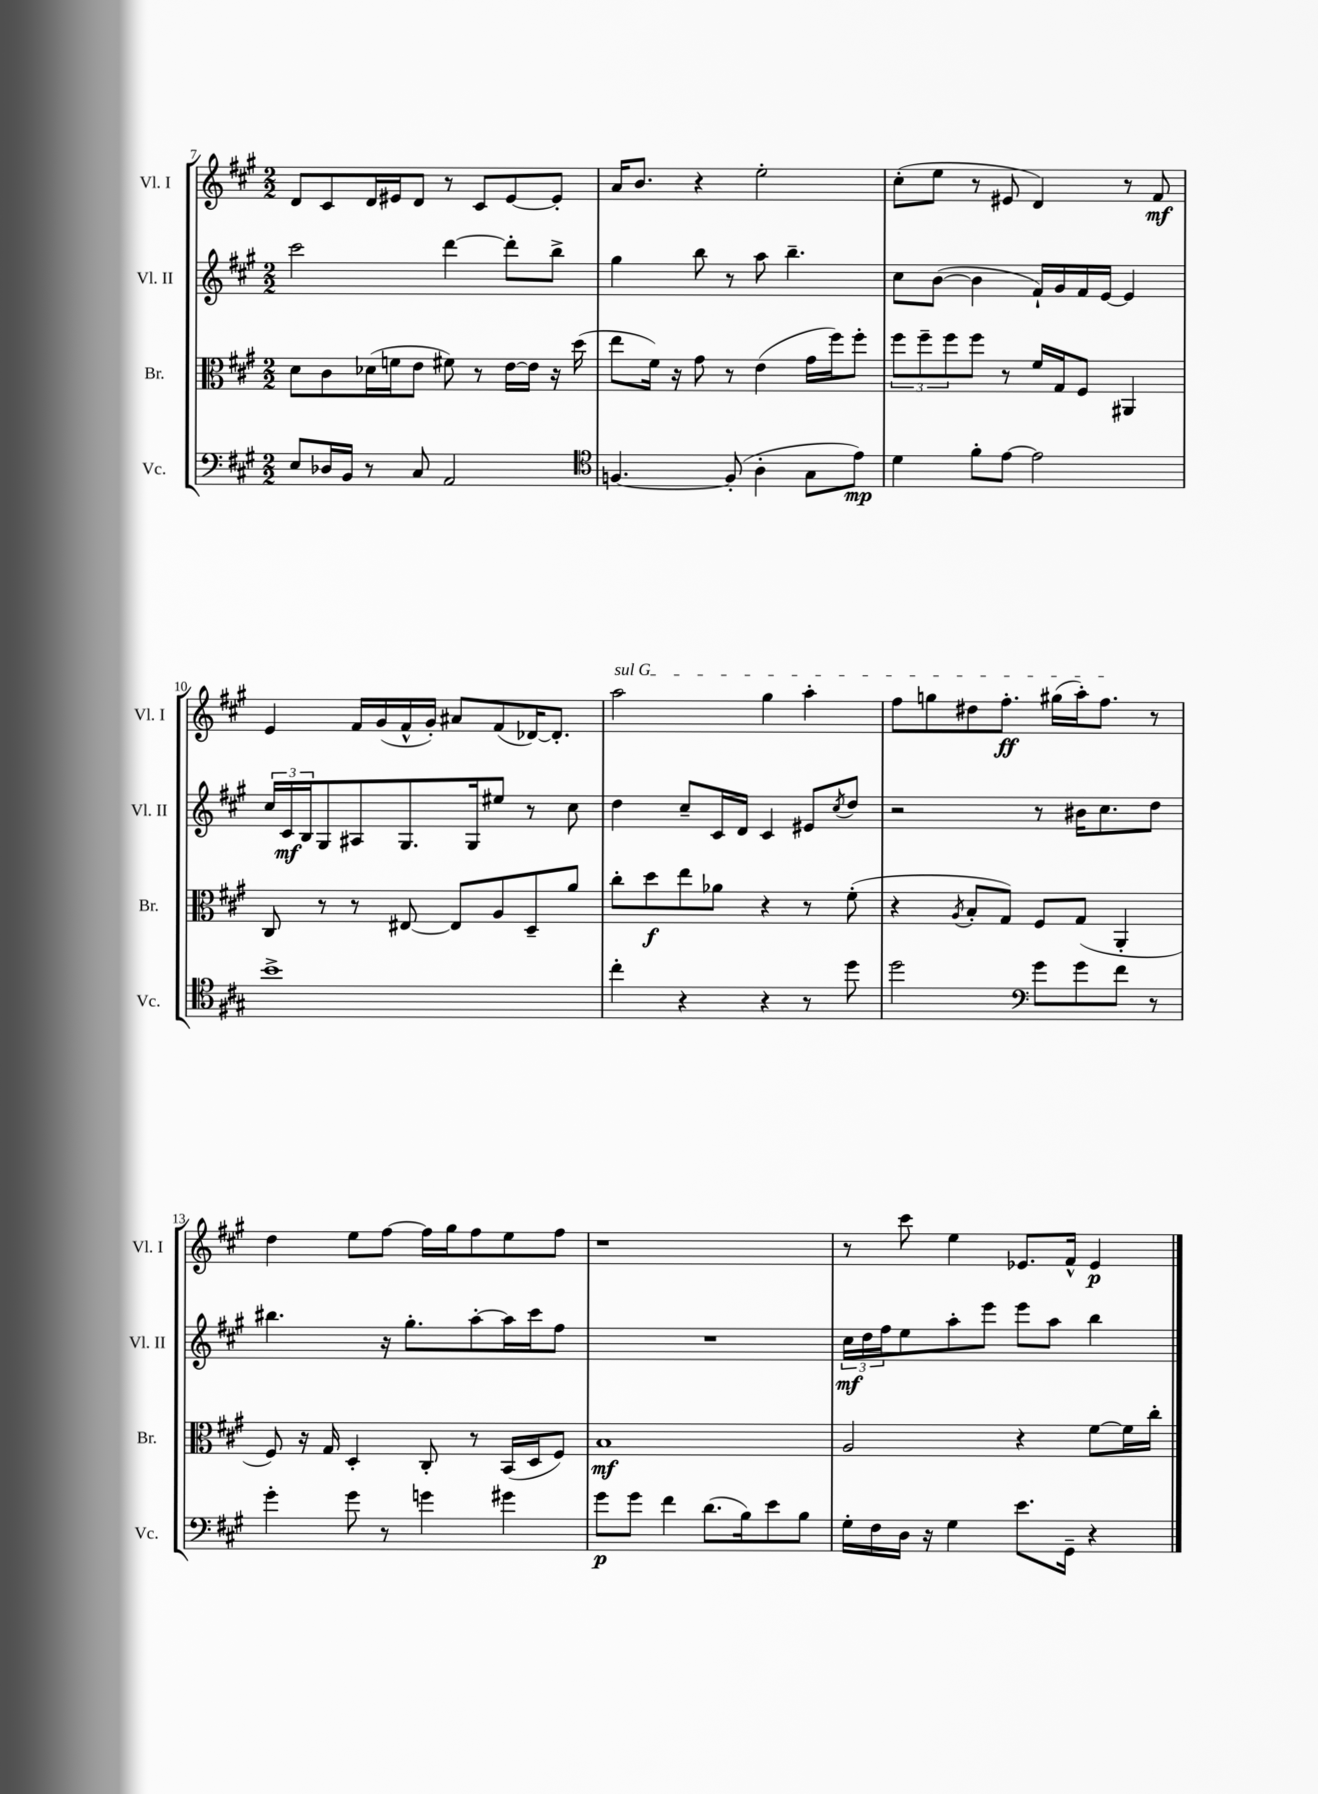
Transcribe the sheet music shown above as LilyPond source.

<<
\new StaffGroup <<
\new Staff = "s0" \with { instrumentName = "Vl. I" shortInstrumentName = "Vl. I" } {
    \clef treble \key a \major \numericTimeSignature \time 2/2
    d'8 cis'8 d'16 eis'16 d'8 r8 cis'8 eis'8~ eis'8-. |
    a'16 b'8. r4 e''2-. |
    cis''8-.( e''8 r8 eis'8 d'4) r8 fis'8\mf |
    e'4 fis'16 gis'16( fis'16-^ gis'16-.) ais'8 fis'8( des'16~) des'8.-. |
    \once \override TextSpanner.bound-details.left.text = \markup { \italic "sul G" } a''2\startTextSpan gis''4 a''4-. |
    fis''8 g''8 dis''8 fis''8.-.\ff gis''16( a''16-.) fis''8.\stopTextSpan r8 |
    d''4 e''8 fis''8~ fis''16 gis''16 fis''8 e''8 fis''8 |
    r1 |
    r8 cis'''8 e''4 ees'8. fis'16-^ ees'4\p \bar "|." |
}
\new Staff = "s1" \with { instrumentName = "Vl. II" shortInstrumentName = "Vl. II" } {
    \clef treble \key a \major \numericTimeSignature \time 2/2
    cis'''2 d'''4~ d'''8-. b''8-> |
    gis''4 b''8 r8 a''8 b''4.-- |
    cis''8 b'8~( b'4 fis'16-!) gis'16 fis'16 e'16~ e'4 |
    \tuplet 3/2 { cis''16 cis'16\mf b16 } gis8 ais8 gis8. gis16 eis''8 r8 cis''8 |
    d''4 cis''8-- cis'16 d'16 cis'4 eis'8 \acciaccatura { cis''8 } d''8 |
    r2 r8 bis'16 cis''8. d''8 |
    bis''4. r16 gis''8.-. a''8~-. a''16 cis'''16 fis''8 |
    R1 |
    \tuplet 3/2 { cis''16\mf d''16 fis''16 } e''8 a''8-. e'''8 e'''8 a''8 b''4 \bar "|." |
}
\new Staff = "s2" \with { instrumentName = "Br." shortInstrumentName = "Br." } {
    \clef alto \key a \major \numericTimeSignature \time 2/2
    d'8 cis'8 des'16( f'16 e'8 fis'8) r8 e'16~ e'16 r16 d''16( |
    e''8 fis'16) r16 gis'8 r8 e'4( gis'16 fis''16) fis''8-. |
    \tuplet 3/2 { fis''8 fis''8-- fis''8 } fis''8 r8 fis'16 gis16 fis8 ais,4 |
    cis8 r8 r8 eis8~ eis8 a8 d8-- a'8 |
    cis''8-. d''8\f e''8 aes'8 r4 r8 fis'8-.( |
    r4 \acciaccatura { a8 } b8-. gis8) fis8 gis8( a,4-. |
    fis8) r16 gis16 d4-. cis8-. r8 b,16( d16 fis8) |
    b1\mf |
    a2 r4 fis'8~ fis'16 cis''16-. \bar "|." |
}
\new Staff = "s3" \with { instrumentName = "Vc." shortInstrumentName = "Vc." } {
    \clef bass \key a \major \numericTimeSignature \time 2/2
    e8 des16 b,16 r8 cis8 a,2 |
    \clef tenor f4.~ f8-.( a4-. gis8 e'8\mp) |
    d'4 fis'8-. e'8~ e'2 |
    b'1-> |
    cis''4-. r4 r4 r8 d''8 |
    d''2 \clef bass gis'8 gis'8 fis'8 r8 |
    gis'4-. gis'8 r8 g'4 gis'4 |
    gis'8\p gis'8 fis'4 d'8.( b16) e'8 b8 |
    gis16-. fis16 d16 r16 gis4 e'8. gis,16-- r4 \bar "|." |
}
>>
>>
\layout { \context { \Score currentBarNumber = #7 } }
